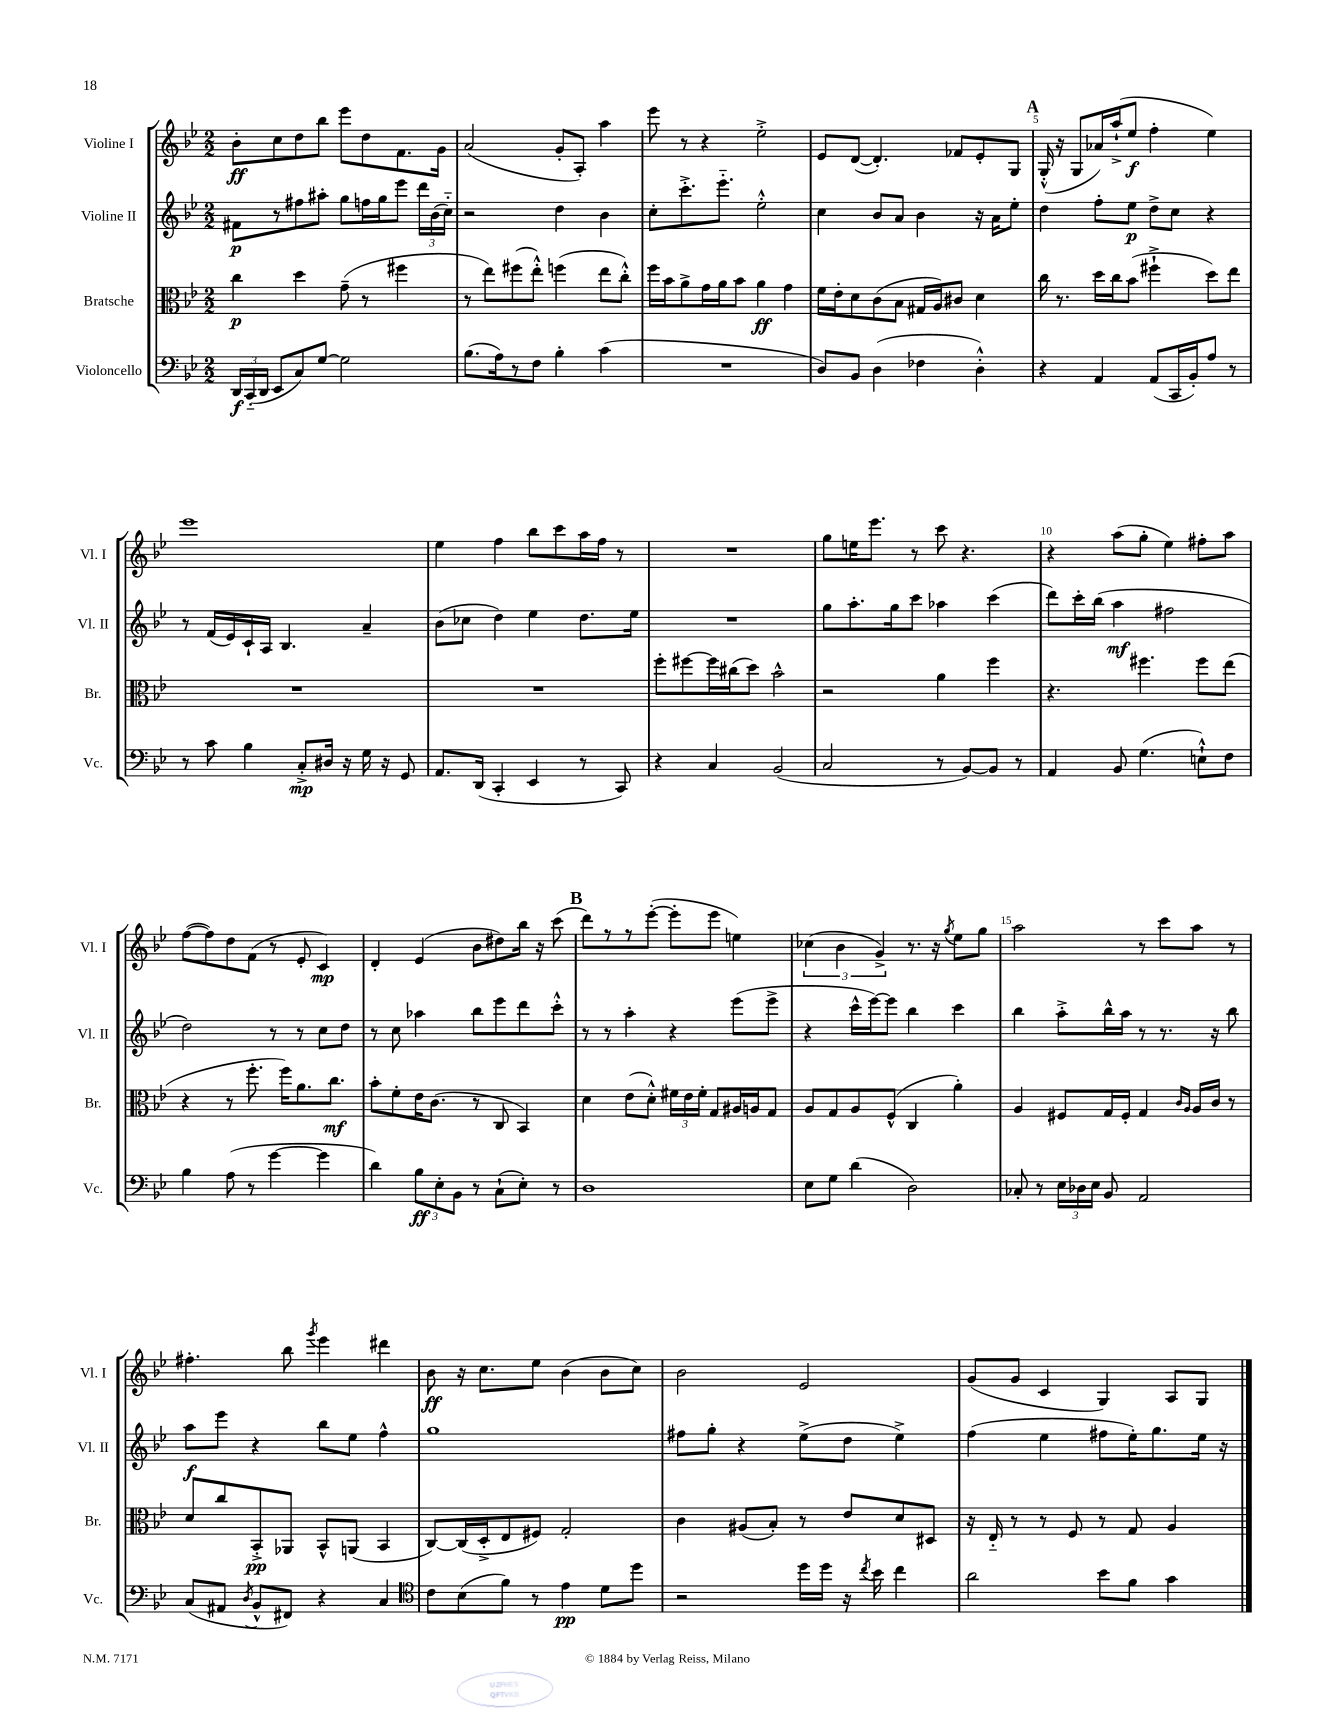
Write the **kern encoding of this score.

**kern	**kern	**kern	**kern
*staff4	*staff3	*staff2	*staff1
*clefF4	*clefC3	*clefG2	*clefG2
*k[b-e-]	*k[b-e-]	*k[b-e-]	*k[b-e-]
*M2/2	*M2/2	*M2/2	*M2/2
24DD	4cc	8f#	8b-'
(24CC'~	.	.	.
24DD	.	.	.
8EE-	.	8r	8cc
8C)	4dd	8ff#	8dd
[8G	.	8aa#'	8bb-
2G]	(8g~	8gg	8eee-
.	8r	16ff	8dd
.	.	16gg	.
.	4ff#	8eee-	8.f
.	.	24ddd	.
.	.	(24b-	.
.	.	.	16g
.	.	24cc'~)	.
=	=	=	=
(8.B-	8r	2r	(2a
.	8ee-)	.	.
16A)	.	.	.
8r	(8ff#	.	.
8F	8ee-'^^)	.	.
4B-'	(4ff	4dd	8g'
.	.	.	8A')
(4c	8ee-	4b-	4aa
.	8cc'^^)	.	.
=	=	=	=
1r	16ff	8cc'	8eee-
.	16b-	.	.
.	8a^	8.ccc'^	8r
.	16g	.	4r
.	16a	8.eee-'~	.
.	8b-	.	.
.	4a	2ee-'^^	2ee-'^
.	4g	.	.
=	=	=	=
8D)	16f	4cc	8e-
.	16e-'	.	.
8BB-	8d	.	([8d
(4D	(8c	8b-	4.d'])
.	8B-	8a	.
4F-	16G#	4b-	.
.	16A)	.	.
.	8c#	.	8f-
4D'^^)	4d	16r	8e-'
.	.	16a	.
.	.	8ee-'	8G
=	=	=	=
4r	16cc	4dd	(16G'^^
.	8.r	.	16r
.	.	.	8G
4AA	16dd	8ff'	16a-)
.	16cc	.	(16aa`^
.	(8b-	8ee-	8ee-
(8AA	4ff#`^	8dd^	4ff'
16CC	.	8cc	.
16BB-')	.	.	.
8A	8dd)	4r	4ee-)
8r	8ee-	.	.
=	=	=	=
8r	1r	8r	1eee-
8c	.	(16f	.
.	.	16e-)	.
4B-	.	16c`	.
.	.	16A	.
.	.	4.B-	.
8C'^	.	.	.
16D#	.	.	.
16r	.	.	.
16G	.	4a~	.
16r	.	.	.
8GG	.	.	.
=	=	=	=
8.AA	1r	(8b-	4ee-
.	.	8cc-	.
(16DD	.	.	.
4CC'	.	4dd)	4ff
4EE-	.	4ee-	8bb-
.	.	.	8ccc
8r	.	8.dd	16aa
.	.	.	16ff
8CC)	.	.	8r
.	.	16ee-	.
=	=	=	=
4r	8ff'	1r	1r
.	[8ff#	.	.
4C	16ff#]	.	.
.	(16cc#	.	.
.	8dd)	.	.
(2BB-	2b-^^	.	.
=	=	=	=
2C	2r	8gg	8gg
.	.	8.aa'	16ee
.	.	.	8.eee-
.	.	16gg	.
.	.	8ccc	8r
8r	4a	4aa-	8ccc
[8BB-)	.	.	4.r
8BB-]	4ff	(4ccc	.
8r	.	.	.
=	=	=	=
4AA	4.r	8ddd)	4r
.	.	16ccc'	.
.	.	(16bb-	.
8BB-	.	4aa	(8aa
(4.G	4.ff#	.	8gg'
.	.	2ff#	4ee-)
8E`^^)	8ff#	.	8ff#'
8F	(8ee-	.	8aa
=	=	=	=
4B-	4r	2dd)	([8ff
.	.	.	8ff])
(8A	8r	.	8dd
8r	8.ff'	.	(8f
[4g	.	8r	8r
.	16ff)	.	.
.	8.a	8r	8e-'
4g]	.	8cc	4c)
.	8.cc	.	.
.	.	8dd	.
=	=	=	=
4d)	8b-'	8r	4d'
.	8f'	8cc	.
12B-	16e-	4aa-	(4e-
.	(8.c	.	.
12E-'	.	.	.
12BB-	.	.	.
8r	8r	8bb-	8b-
(8C`	8C	8eee-	8dd#)
8E-')	4BB-)	8ddd	16bb-
.	.	.	16r
8r	.	8ccc'^^	(8ccc
=	=	=	=
1D	4d	8r	8ddd)
.	.	8r	8r
.	(8e-	4aa'	8r
.	8d'^^)	.	([8eee-'
.	24f#	4r	8eee-']
.	24e-	.	.
.	24f#'	.	.
.	8G	.	8eee-
.	16A#	(8eee-	4ee)
.	16A	.	.
.	8G	8eee-^	.
=	=	=	=
8E-	8A	4r	(6cc-
8G	8G	.	.
.	.	.	6b-
(4d	8A	16ccc^^	.
.	.	[16eee-)	.
.	.	.	6g^)
.	(8F^^	8eee-]	.
2D)	4C	4bb-	8.r
.	.	.	16r
.	.	.	8qgg
.	4a')	4ccc	8ee-
.	.	.	8gg
=	=	=	=
8C-'	4A	4bb-	2aa
8r	.	.	.
24E-	8F#	8aa'^	.
24D-	.	.	.
24E-	.	.	.
8BB-	16G	16bb-^^	.
.	16F#'	16aa	.
2AA	4G	8r	8r
.	.	8.r	8ccc
.	16qqc	.	.
.	16qqA	.	.
.	16A	.	8aa
.	16c	16r	.
.	8r	8bb-	8r
=	=	=	=
(8C	8d	8aa	4.ff#'
8AA#	8cc	8eee-	.
8qD	.	.	.
8BB-^^	8BB-'^	4r	.
8FF#)	8AA-	.	8bb-
.	.	.	8qggg
4r	8BB-^^	8bb-	4eee-
.	(8AA	8ee-	.
4C	4BB-	4ff^^	4ddd#
=	=	=	=
*clefC4	*	*	*
8c	[8C)	1gg	8b-
(8B-	(16C]	.	16r
.	16D'^	.	8.cc
8f)	8E-	.	.
8r	8F#)	.	8ee-
4e-	2G'	.	(4b-
8d	.	.	8b-
8dd	.	.	8cc)
=	=	=	=
2r	4c	8ff#	2b-
.	.	8gg'	.
.	(8A#	4r	.
.	8B-')	.	.
16dd	8r	(8ee-^	2e-
16dd	.	.	.
16r	8e-	8dd	.
8qcc	.	.	.
16b-	.	.	.
4cc	8d	4ee-^)	.
.	8D#	.	.
=	=	=	=
2a	16r	(4ff	(8g
.	16E-'~	.	.
.	8r	.	8g
.	8r	4ee-	4c
.	8F	.	.
8b-	8r	8ff#	4G)
8f	8G	16ee-')	.
.	.	8.gg	.
4g	4A	.	8A
.	.	16ee-	8G
.	.	16r	.
==	==	==	==
*-	*-	*-	*-
